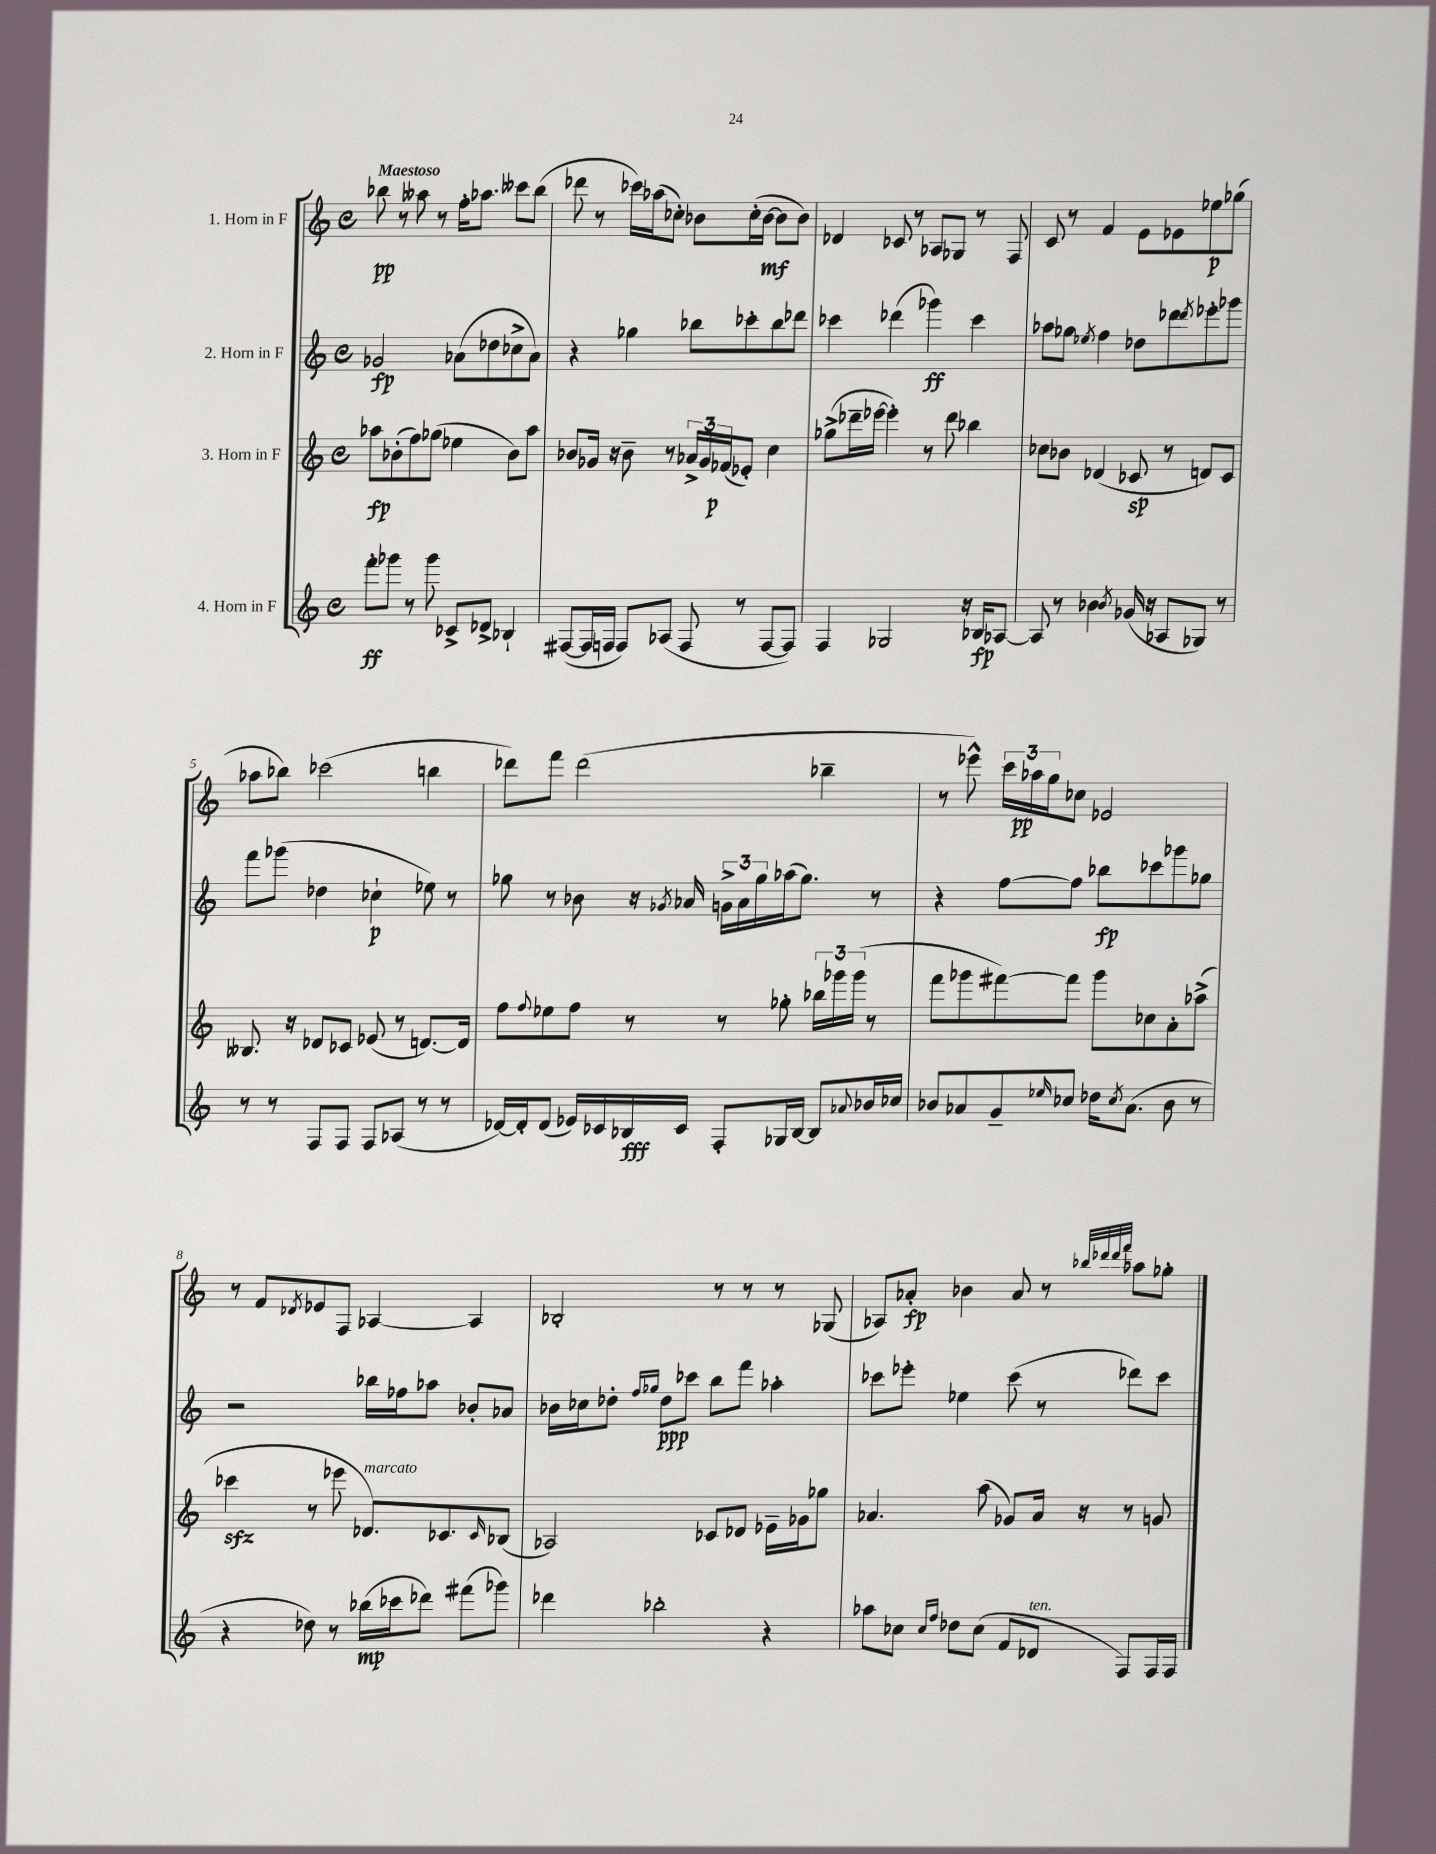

**kern	**dynam	**kern	**dynam	**kern	**dynam	**kern	**dynam
*part4	*part4	*part3	*part3	*part2	*part2	*part1	*part1
*staff4	*staff4	*staff3	*staff3	*staff2	*staff2	*staff1	*staff1
*I"4. Horn in F	*	*I"3. Horn in F	*	*I"2. Horn in F	*	*I"1. Horn in F	*
*clefG2	*	*clefG2	*	*clefG2	*	*clefG2	*
*k[]	*	*k[]	*	*k[]	*	*k[]	*
*M4/4	*	*M4/4	*	*M4/4	*	*M4/4	*
*met(c)	*	*met(c)	*	*met(c)	*	*met(c)	*
=1	=1	=1	=1	=1	=1	=1	=1
!	!	!	!	!	!	!LO:TX:a:B:t=Maestoso	!
8fff'\L	ff	8aa-X\L	fp	2g-X/	fp	8bb-X\	pp
8ggg-X\J	.	(8b-X'\	.	.	.	8r	.
8r	.	8ff\)	.	.	.	8aa--X\	.
8ggg-\	.	(8gg-X\J	.	.	.	8r	.
8c-X^/L	.	4ee-X\	.	(8a-X\L	.	16ff'\KL	.
.	.	.	.	.	.	8.aa-X\J	.
8d-X^/J	.	.	.	8dd-X\	.	.	.
4B-X`/	.	8b-\L)	.	8cc-X^\	.	8ccc--X\L	.
.	.	8aa-\J	.	8a-\J)	.	(8bb-\J	.
=2	=2	=2	=2	=2	=2	=2	=2
([8F#X/L	.	8b-X/L	.	4r	.	8ddd-X\	.
16F#/L]	.	16g-X/Jk	.	.	.	8r	.
16Fn/JJ	.	16r	.	.	.	.	.
8F/L)	.	8b-~\	.	4gg-X\	.	16ccc-X\LL)	.
.	.	.	.	.	.	(16aa-X\J	.
(8A-X/J	.	8r	.	.	.	8cc-X'\J)	.
8F/	.	24a-X^/LL	.	8bb-X\L	.	8b-X\L	.
.	.	24g-/	.	.	.	.	.
.	.	(24f-X/J	p	.	.	.	.
8r	.	8e-X'/J)	.	8ccc-X'\	.	(16cc-'\L	.
.	.	.	.	.	.	[16b-\JJ	mf
[8F/L	.	4cc\	.	8bb-\	.	8b-\L]	.
8F/J])	.	.	.	8ddd-X\J	.	8b-\J)	.
=3	=3	=3	=3	=3	=3	=3	=3
4F/	.	(8gg-X^\L	.	4ccc-X\	.	4d-X/	.
.	.	16ddd-X~\L	.	.	.	.	.
.	.	[16eee-X\JJ	.	.	.	.	.
2G-X/	.	4eee-'\])	.	(4ddd-X\	.	8c-X/	.
.	.	.	.	.	.	8r	.
.	.	8r	.	4ggg-X\)	ff	8A-X/L	.
.	.	8ddd-\	.	.	.	8G-X/J	.
16r	.	4bb-X\	.	4ccc-\	.	8r	.
16B-X/KL	fp	.	.	.	.	.	.
[8A-X/J	.	.	.	.	.	8F/	.
=4	=4	=4	=4	=4	=4	=4	=4
8A-/]	.	8cc-X\L	.	8aa-X\L	.	8c/	.
8r	.	8b-X\J	.	8gg-X\J	.	8r	.
.	.	.	.	8qee-X/	.	.	.
4b-X\	.	(4d-X/	.	4ff\	.	4f/	.
8qb-/	.	.	.	.	.	.	.
(16g-X/	.	8c-X/	sp	8dd-X\L	.	8e\L	.
16r	.	.	.	.	.	.	.
8A-X/L	.	8r	.	8ddd-X\	.	8e-X\	.
.	.	.	.	8qddd-/	.	.	.
8G-X/J)	.	8dn/L)	.	8eee-X'\	.	8ee-X\	p
8r	.	8c-/J	.	8ggg-X\J	.	(8gg-X\J	.
!!LO:LB:g=z
=5	=5	=5	=5	=5	=5	=5	=5
8r	.	8.B--X/	.	8fff\L	.	8aa-X\L	.
8r	.	.	.	(8ggg-X\J	.	8bb-X\J)	.
.	.	16r	.	.	.	.	.
8F/L	.	8d-X/L	.	4dd-X\	.	(2ccc-X\	.
8F/J	.	8c-X/J	.	.	.	.	.
8F/L	.	(8e-X/	.	4cc-X`\	p	.	.
(8A-X/J	.	8r	.	.	.	.	.
8r	.	[8.dn/L)	.	8ee-X\)	.	4bbn\	.
8r	.	.	.	8r	.	.	.
.	.	16d/Jk]	.	.	.	.	.
=6	=6	=6	=6	=6	=6	=6	=6
[16d-X/LL)	.	8ff\L	.	8gg-X\	.	8ddd-X\L)	.
16d-'/J]	.	.	.	.	.	.	.
.	.	8qqff/	.	.	.	.	.
(8d-/J	.	8ee-X\	.	8r	.	8fff\J	.
16e-X/LL)	.	8ff\J	.	8b-X\	.	(2ddd-\	.
16c-X/	.	.	.	.	.	.	.
16B-X/	fff	8r	.	16r	.	.	.
.	.	.	.	8qg-X/	.	.	.
16c-/JJ	.	.	.	16a-X/	.	.	.
8F'/L	.	8r	.	24gn^\LL	.	.	.
.	.	.	.	24a-\	.	.	.
.	.	.	.	24gg-\	.	.	.
16G-X/L	.	8gg-X'\	.	(16aa-X\J	.	.	.
[16B-/JJ	.	.	.	8.gg-\J)	.	.	.
8B-/L]	.	24bb-X\LL	.	.	.	4bb-X~\	.
.	.	24ggg-X\	.	.	.	.	.
.	.	(24ggg-\JJ	.	.	.	.	.
8qqa-X/	.	.	.	.	.	.	.
16b-X/L	.	8r	.	8r	.	.	.
16cc-X/JJ	.	.	.	.	.	.	.
=7	=7	=7	=7	=7	=7	=7	=7
8b-X/L	.	8fff\L	.	4r	.	8r	.
8a-X/	.	8ggg-X\	.	.	.	8eee-X^^\)	.
8g~/	.	[8fff#X\)	.	[8ff\L	.	24ccc\LL	.
.	.	.	.	.	.	24aa-X\	pp
.	.	.	.	.	.	24gg\J	.
16qqee-X/	.	.	.	.	.	.	.
8cc-X/J	.	8fff#\J]	.	8ff\J]	.	8cc-X\J	.
16dd-X\KL	.	8ggg-\L	.	8bb-X\L	fp	2e-X/	.
8qcc-/	.	.	.	.	.	.	.
(8.a-\J	.	.	.	.	.	.	.
.	.	8cc-X\	.	8ccc-X\	.	.	.
8b-\	.	8a'\	.	8ggg-X\	.	.	.
8r	.	(8aa-X^\J	.	8gg-X\J	.	.	.
!!LO:LB:g=z
=8	=8	=8	=8	=8	=8	=8	=8
4r	.	4ccc-Xzz\	.	2r	.	8r	.
.	.	.	.	.	.	8f/L	.
.	.	.	.	.	.	8qd-X/	.
8dd-X\)	.	8r	.	.	.	8e-X/	.
8r	.	8eee-X\	.	.	.	8F/J	.
!	!	!LO:TX:a:i:t=marcato	!	!	!	!	!
(16bb-X\LL	mp	8.d-X/L)	.	16bb-X\LL	.	[4A-X/	.
16ccc-X\J	.	.	.	16ff-X\J	.	.	.
8ddd-X\J)	.	.	.	8aa-X\J	.	.	.
.	.	8.c-X/	.	.	.	.	.
(8fff#X\L	.	.	.	8b-X'/L	.	4A-/]	.
.	.	16qqc-/	.	.	.	.	.
8ggg-X\J)	.	(8B-X/J	.	8a-X/J	.	.	.
=9	=9	=9	=9	=9	=9	=9	=9
4ddd-X\	.	2A-X/)	.	16b-X\LL	.	2B-X'/	.
.	.	.	.	16cc-X\J	.	.	.
.	.	.	.	8dd-X'\J	.	.	.
.	.	.	.	16qqff/LL	.	.	.
.	.	.	.	16qqgg-X/JJ	.	.	.
2bb-X'\	.	.	.	8dd-\L	ppp	.	.
.	.	.	.	8ccc-X\J	.	.	.
.	.	8c-X/L	.	8bb\L	.	8r	.
.	.	8d-X/J	.	8fff\J	.	8r	.
4r	.	16e-X~\LL	.	4aa-X'\	.	8r	.
.	.	16g-X\J	.	.	.	.	.
.	.	8gg-X\J	.	.	.	(8G-X/	.
=10	=10	=10	=10	=10	=10	=10	=10
8aa-X\L	.	4.a-X/	.	8ccc-X\L	.	8A-X/L)	.
8cc-X\J	.	.	.	8eee-X'\J	.	8a-X'/J	fp
16qqcc-/LL	.	.	.	.	.	.	.
16qqff/JJ	.	.	.	.	.	.	.
8dd-X\L	.	.	.	4ee-X\	.	4b-X\	.
(8cc-\J	.	(8aa\	.	.	.	.	.
8f/L	.	8g-X/L)	.	(8ccc-\	.	8a-/	.
!LO:TX:a:i:t=ten.	!	!	!	!	!	!	!
8d-X/J	.	16a-/Jk	.	8r	.	8r	.
.	.	16r	.	.	.	.	.
.	.	.	.	.	.	32qqbb-X/LLL	.
.	.	.	.	.	.	32qqddd-X/	.
.	.	.	.	.	.	32qqddd-/	.
.	.	.	.	.	.	32qqfff/JJJ	.
8F/L)	.	8r	.	8ddd-X\L)	.	8aa-X\L	.
16F/L	.	8gn/	.	8ccc-\J	.	8gg-X'\J	.
16F/JJ	.	.	.	.	.	.	.
==	==	==	==	==	==	==	==
*-	*-	*-	*-	*-	*-	*-	*-
